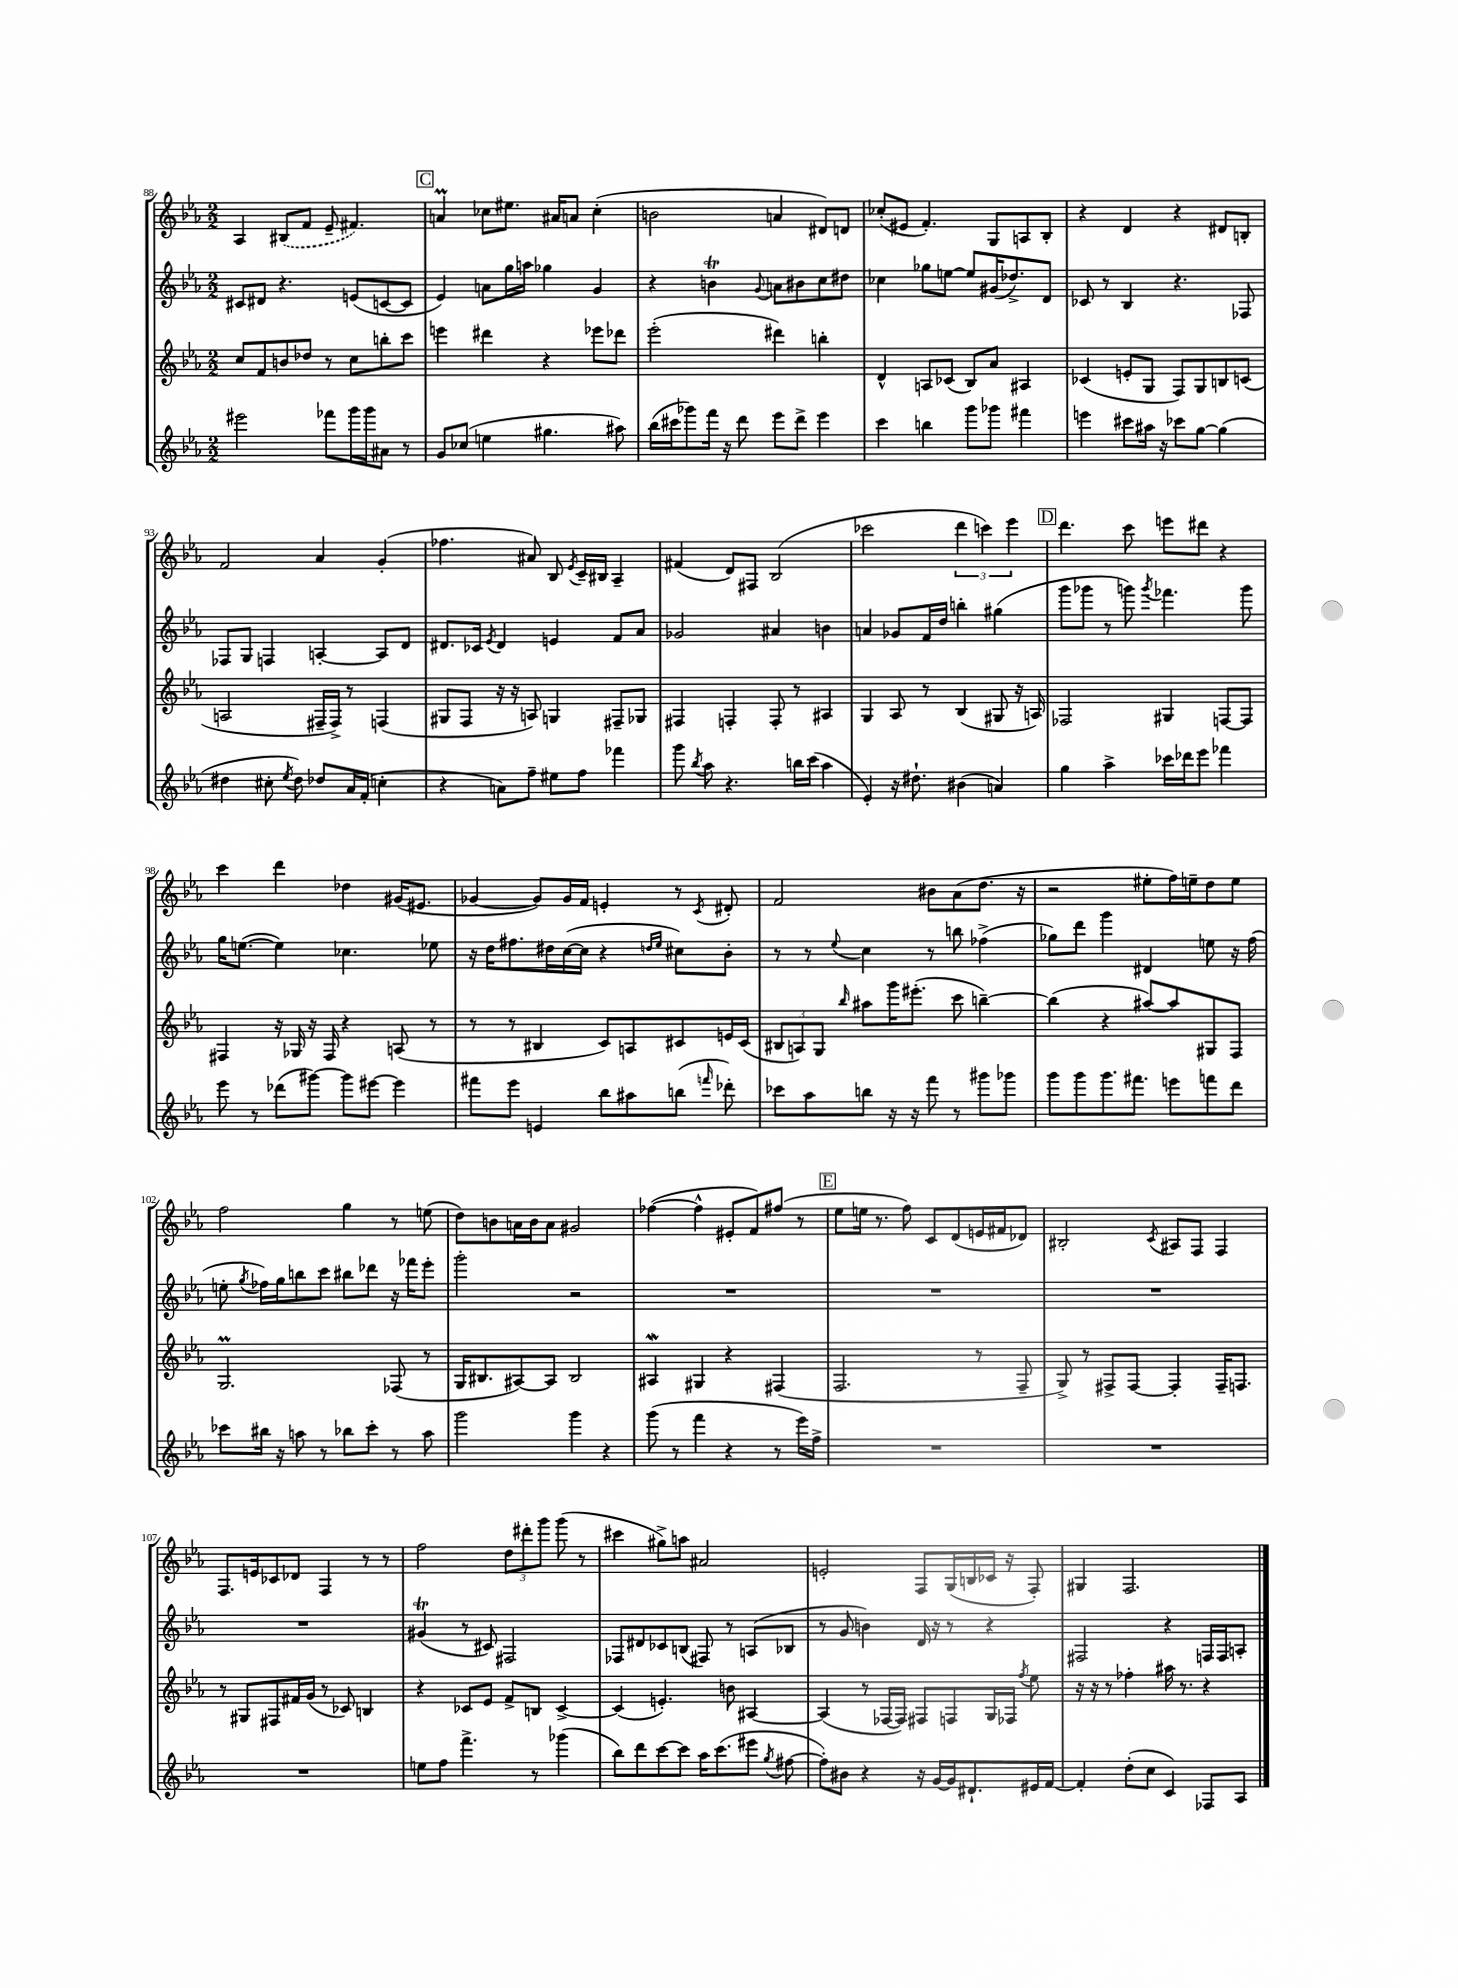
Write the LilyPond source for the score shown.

<<
\new StaffGroup <<
\new Staff = "s0" {
    \clef treble \key ees \major \numericTimeSignature \time 2/2
    \autoBeamOff aes4 \once \slurDashed bis8[( f'8] ees'8-- fis'4.) |
    \mark \markup { \box "C" } a'4\prall ces''8[ eis''8.] ais'16[ a'8] ces''4-.( |
    b'2 a'4 dis'8[) d'8] |
    ces''8[-.( eis'8] f'4.-.) g8[ a8 bes8]-. |
    r4 d'4 r4 dis'8[ b8]-. |
    f'2 aes'4 g'4-.( |
    fes''4. ais'8) bes8 \acciaccatura { ees'8 } c'16[-- bis16] aes4-- |
    fis'4( d'8[) fis8] bes2( |
    ces'''2 \tuplet 3/2 { d'''4 c'''4) ees'''4 } |
    \mark \markup { \box "D" } d'''4. c'''8 e'''8[ dis'''8] r4 |
    c'''4 d'''4 des''4 gis'16[( eis'8.] |
    ges'4~ ges'8[) ges'16 f'16] e'4-. r8 \acciaccatura { c'8 } dis'8-. |
    f'2 bis'8[ aes'8( d''8.] r16 |
    r2 eis''8[-. f''16) e''16-- d''8 e''8] |
    f''2 g''4 r8 e''8( |
    d''8[) b'8 a'16 b'16 a'8] gis'2 |
    fes''4~( fes''4-^ eis'8[-. f'8) fis''8]( r8 |
    \mark \markup { \box "E" } ees''8[ e''16] r8. f''8) c'8[ d'8( e'16 fis'16 des'8]) |
    bis2-. \acciaccatura { c'8 } ais8[ f8] f4 |
    f8.[ e'16 ces'8 des'8] f4 r8 r8 |
    f''2 \tuplet 3/2 { d''8[ dis'''8-. g'''8] } g'''8( r8 |
    cis'''4 gis''8[->) a''8] ais'2 |
    e'2-. f8[ g16( b16 ces'16] r16 f8-.) |
    gis4 f2. \bar "|." |
}
\new Staff = "s1" {
    \clef treble \key ees \major \numericTimeSignature \time 2/2
    \autoBeamOff cis'8[ dis'8] r4. e'8[( c'8~ c'8] |
    \mark \markup { \box "C" } ees'4) a'8[ g''16 a''16] ges''4 g'4 |
    r4 b'4\trill \appoggiatura { g'8 } a'8[ bis'8 c''8 dis''8] |
    ces''4 ges''8[ e''8]~ e''8[ gis'16( des''8.->) d'8] |
    ces'8 r8 bes4 r4. fes8 |
    fes8[ g8] f4 a4~-. a8[ d'8] |
    dis'8.[ ces'16] \acciaccatura { ees'8 } dis'4 e'4 f'8[ aes'8] |
    ges'2 ais'4 b'4 |
    a'4 ges'8[ f'16 d''16] b''4-. gis''4( |
    \mark \markup { \box "D" } g'''8[ ges'''8] r8 g'''8) \acciaccatura { g'''8 } fes'''4. g'''8 |
    g''16[ e''8.]~( e''4) ces''4. ees''8 |
    r16 d''16[ fis''8. dis''16 c''16~( c''16] r4 \grace { d''16[ ees''16] } cis''8[) bes'8]-. |
    r8 r8 \appoggiatura { ees''8 } c''4 r8 b''8 fes''4->( |
    ges''8[) d'''8] g'''4 dis'4 e''8 r16 f''16( |
    e''8-. \acciaccatura { g''8 } fes''16[) g''16 b''8 c'''8] bis''8[ des'''8] r16 fes'''16[ ees'''8]-. |
    g'''2-. r2 |
    R1 |
    \mark \markup { \box "E" } R1 |
    R1 |
    R1 |
    gis'4\trill( r8 cis'8) fis2 |
    fes8[ dis'8 ces'8 b8]( fis8) r8 a8[( bes8] |
    r8 g'8 b'4) d'16 r16 r8 r4 |
    fis2 r4 f16[ f16 a8]-. \bar "|." |
}
\new Staff = "s2" {
    \clef treble \key ees \major \numericTimeSignature \time 2/2
    \autoBeamOff c''8[ f'8 b'8 des''8] r8 c''8[ b''8-. c'''8] |
    \mark \markup { \box "C" } e'''4 dis'''4 r4 ees'''8[ des'''8] |
    ees'''2-.( dis'''4) b''4-. |
    d'4-^ a8[ ces'8]( bes8[) aes'8] ais4 |
    ces'4( e'8[-. g8] f8[) g8 b8 c'8]( |
    a2 fis16[-- fis16]->) r8 f4( |
    gis8[ f8] r16 r16 a8) g4 fis8[-- ges8] |
    fis4 f4-. f8-. r8 ais4 |
    g4 aes8 r8 bes4( gis8 r16 a16) |
    \mark \markup { \box "D" } fes2 gis4 f8[~ f8] |
    fis4 r16 ges16 r16 fis16 r4 a8( r8 |
    r8 r8 bis4 c'8[) a8 cis'8 e'16 cis'16]( |
    \tuplet 3/2 { bis8[ a8) g8] } \grace { bes''16 } ais''8[ g'''16 eis'''8.]-.( c'''8 b''4~--) |
    b''4( r4 ais''8[~) ais''8 gis8 f8] |
    g2.\prall fes8( r8 |
    g16[ bis8. ais8~) ais8] bis2 |
    ais4\mordent gis4 r4 fis4( |
    \mark \markup { \box "E" } f2. r8 f8-- |
    g8->) r8 fis8[-> fis8]~ fis4-. fis16[-- f8.] |
    r8 gis8[ fis8 fis'16 g'16]( r8 ces'8) b4 |
    r4 ces'8[ ees'8] f'8[-> b8] ces'4~-> |
    ces'4( e'4.-.) b'8 ais4~ |
    ais4( r8 fes16[~ fes16]) fis8[ f8 g16 fes16] \acciaccatura { f''8 } ees''8 |
    r16 r16 r8 fes''4-. ais''16 r8. r4 \bar "|." |
}
\new Staff = "s3" {
    \clef treble \key ees \major \numericTimeSignature \time 2/2
    \autoBeamOff eis'''2 fes'''8[ g'''16 g'''16 ais'8] r8 |
    \mark \markup { \box "C" } g'8[ ces''8]( e''4 gis''4. ais''8) |
    bes''16[( cis'''16 ges'''8) f'''16] r16 d'''8 ees'''8[ d'''8]-> ees'''4 |
    c'''4 b''4 g'''8[ ges'''8] fis'''4 |
    e'''4 cis'''8[ ais''16] r16 ces'''8[ g''8]~ g''4( |
    dis''4 cis''8-. \acciaccatura { ees''8 } dis''8) des''8[ aes'16 f'16]-.( c''4-. |
    r4 a'8[) f''8]-- eis''8[ f''8] fes'''4 |
    g'''8 \acciaccatura { bes''8 } aes''8 r4. b''16[ c'''16]( aes''4 |
    ees'4-.) r16 dis''8.-! bis'4( a'4) |
    \mark \markup { \box "D" } g''4 aes''4-> ces'''16[ des'''16 ees'''8] fes'''4 |
    ees'''8 r8 des'''8[( gis'''8]~) gis'''8[ eis'''8]~ eis'''4 |
    fis'''8[ ees'''8] e'4 bes''8[ ais''8 b''8]( \grace { f'''16 } des'''8-.) |
    ces'''8[ aes''8 b''8] r16 r16 f'''8 r8 gis'''8[ ges'''8] |
    g'''8[ g'''8 g'''8. fis'''8.] e'''8[ f'''8 d'''8] |
    ces'''8[ bis''16] r16 a''8 r8 bes''8[ ces'''8]-. r8 a''8 |
    g'''2 g'''4 r4 |
    g'''8( r8 f'''4 r4 r8 ees'''16[) f''16]-> |
    \mark \markup { \box "E" } R1 |
    R1 |
    R1 |
    e''8[ f''8] f'''4.-> r8 ges'''4( |
    bes''8[) d'''8 c'''8~ c'''8] aes''16[ c'''8.( eis'''8] \acciaccatura { g''8 } fis''8~ |
    fis''8[-.) bis'8] r4 r16 g'16[~ g'16 dis'8.-! eis'16 f'16]~ |
    f'4-. d''8[-.( c''8] c'4) fes8[ aes8] \bar "|." |
}
>>
>>
\layout { \context { \Score currentBarNumber = #88 } }
